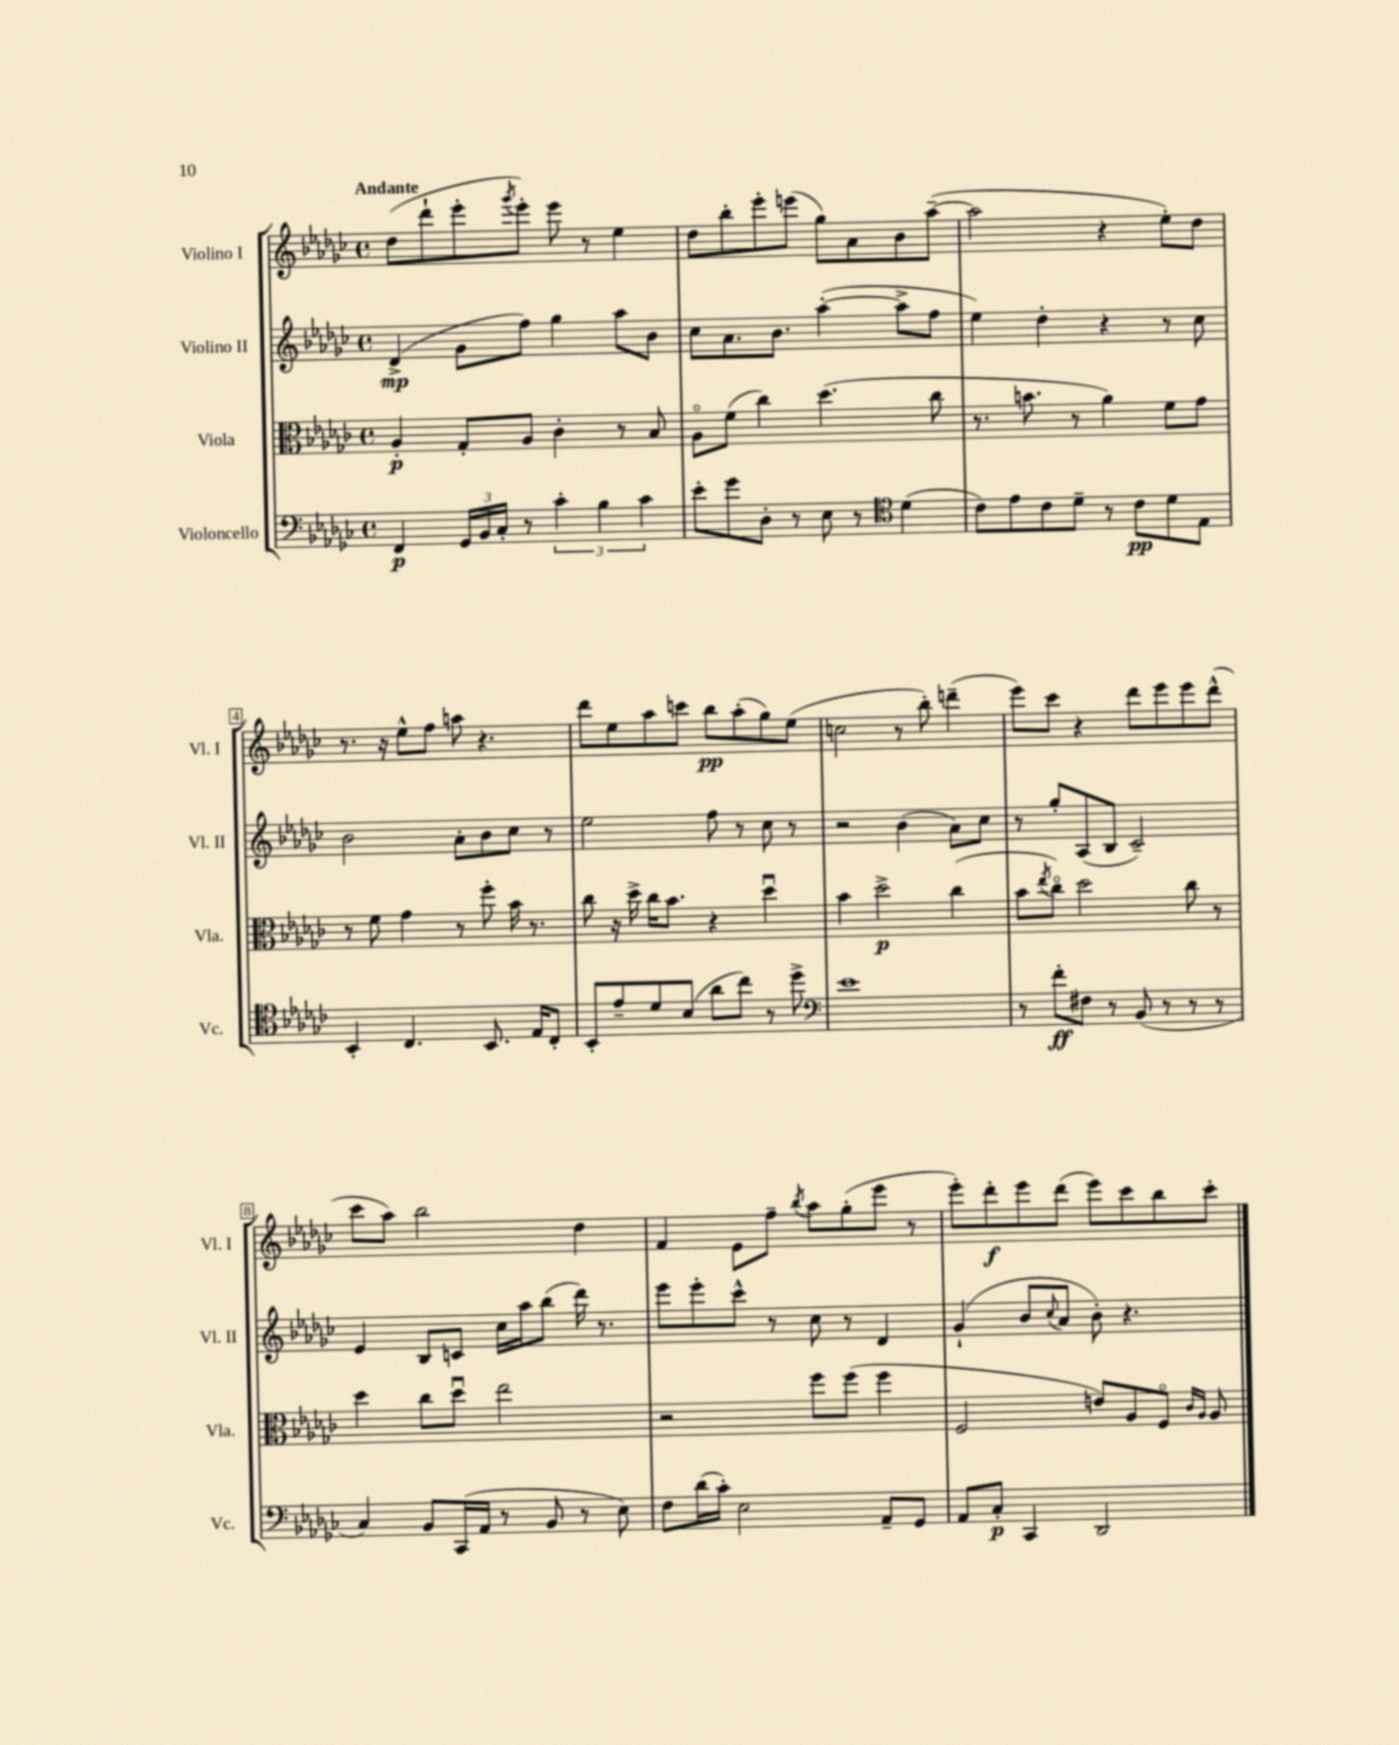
<<
\new StaffGroup <<
\new Staff = "s0" \with { instrumentName = "Violino I" shortInstrumentName = "Vl. I" } {
    \clef treble \key ges \major \defaultTimeSignature \time 4/4 \tempo "Andante"
    des''8( des'''8-! ees'''8-. \acciaccatura { ges'''8 } ees'''8-.) ees'''8 r8 ees''4 |
    des''8 bes''8-. ees'''8-. e'''8( ges''8) aes'8 bes'8 aes''8~--( |
    aes''2 r4 ees''8-.) des''8 |
    r8. r16 ees''8-^ f''8 a''8 r4. |
    des'''8 ees''8 aes''8 c'''8 bes''8\pp aes''8-.( ges''8) ees''8( |
    c''2 r8 bes''8-.) d'''4--( |
    ees'''8) ces'''8 r4 des'''8 ees'''8 ees'''8 des'''8-^( |
    ces'''8 aes''8) bes''2 des''4 |
    f'4 ees'8 f''8-- \acciaccatura { bes''8 } aes''8 ges''8-.( ees'''8 r8 |
    ees'''8-.) des'''8-.\f ees'''8 des'''8( ees'''8) ces'''8 bes''8 ces'''8-. \bar "|." |
}
\new Staff = "s1" \with { instrumentName = "Violino II" shortInstrumentName = "Vl. II" } {
    \clef treble \key ges \major \defaultTimeSignature \time 4/4
    des'4->\mp( ges'8 f''8) ges''4 aes''8 bes'8 |
    ces''8 aes'8. bes'8. aes''4~-.( aes''8-> f''8 |
    ees''4) des''4-. r4 r8 ces''8 |
    bes'2 aes'8-. bes'8 ces''8 r8 |
    ees''2 f''8 r8 ces''8 r8 |
    r2 bes'4( aes'8) ces''8 |
    r8 ges''8-. aes8( bes8 ces'2--) |
    ees'4 bes8 c'8 ces''16 aes''16 bes''8( des'''16) r8. |
    ees'''8 ees'''8-. ces'''8-^ r8 ces''8 r8 des'4 |
    ges'4-!( bes'8 \appoggiatura { ces''8 } aes'8 bes'8-.) r4. \bar "|." |
}
\new Staff = "s2" \with { instrumentName = "Viola" shortInstrumentName = "Vla." } {
    \clef alto \key ges \major \defaultTimeSignature \time 4/4
    aes4-.\p ges8-. aes8 ces'4-. r8 bes8 |
    aes8\flageolet f'8( ces''4) des''4.( ces''8 |
    r8. b'8. r8 aes'4) f'8 ges'8 |
    r8 f'8 ges'4 r8 f''8-. bes'16 r8. |
    ces''8 r16 des''16-> ces''16 bes'8. r4 des''4\downbow |
    bes'4 des''2->\p ces''4( |
    bes'8 \acciaccatura { ees''8 } ces''8\flageolet) des''2 ces''8 r8 |
    des''4 ces''8 des''8\downbow ees''2 |
    r2 f''8 f''8( f''4 |
    f2 e'8) aes8 f8\flageolet \grace { ces'16 aes16 } aes8 \bar "|." |
}
\new Staff = "s3" \with { instrumentName = "Violoncello" shortInstrumentName = "Vc." } {
    \clef bass \key ges \major \defaultTimeSignature \time 4/4
    f,4\p \tuplet 3/2 { ges,16 bes,16 ces16-. } r8 \tuplet 3/2 { ces'4-. bes4 ces'4 } |
    ees'8-. ges'8 des8-. r8 ees8 r8 \clef tenor des'4( |
    ces'8) ees'8 ces'8 des'8-- r8 ces'8\pp des'8 ees8 |
    bes,4-. ces4. bes,8. ees16 ces8-. |
    bes,8-. ees'8-- des'8 bes8( aes'8 ces''8) r8 des''8-> |
    \clef bass ees'1 |
    r8 f'8-.\ff fis8 r8 bes,8( r8 r8 r8 |
    ces4) bes,8 ces,16( aes,16 r8 bes,8 r8 ees8) |
    f8 des'16( ces'16-.) ees2 aes,8-- ges,8 |
    aes,8 ces8-.\p ces,4 des,2 \bar "|." |
}
>>
>>
\layout { \context { \Score \override BarNumber.stencil = #(make-stencil-boxer 0.1 0.3 ly:text-interface::print) } }
